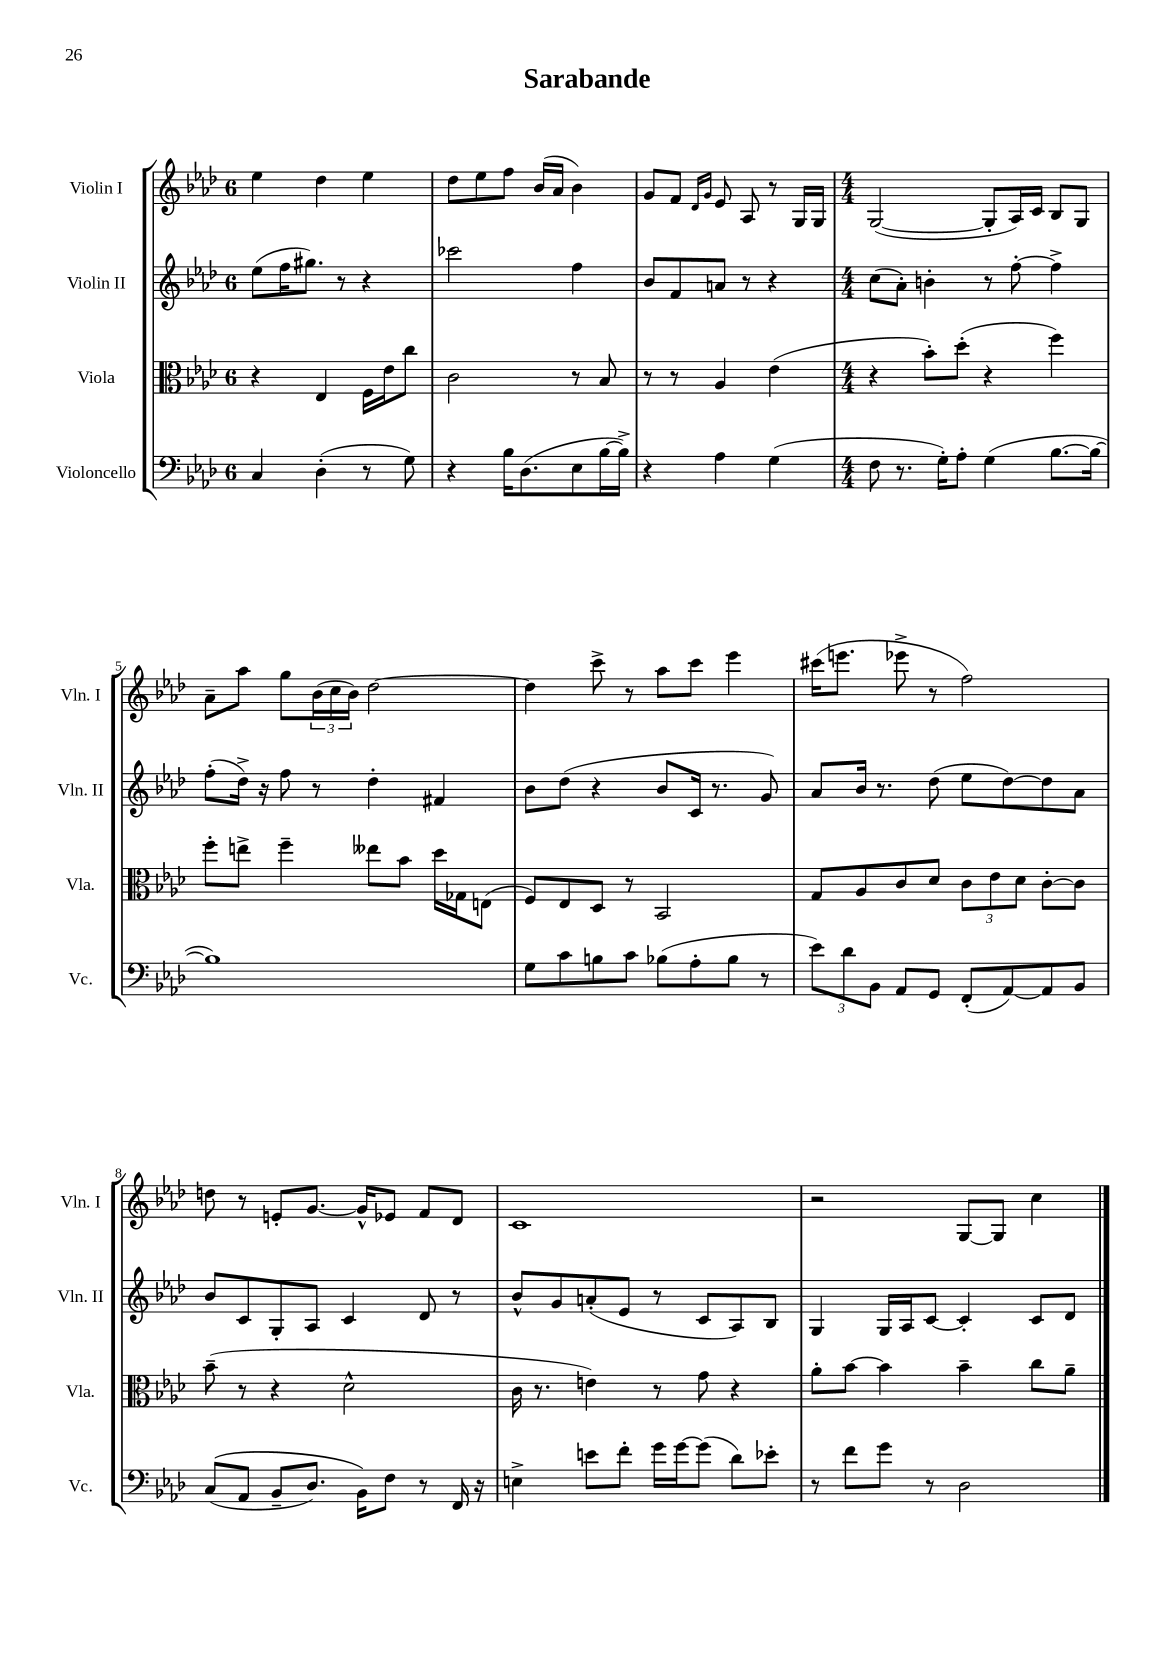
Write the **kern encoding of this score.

**kern	**kern	**kern	**kern
*staff4	*staff3	*staff2	*staff1
*clefF4	*clefC3	*clefG2	*clefG2
*k[b-e-a-d-]	*k[b-e-a-d-]	*k[b-e-a-d-]	*k[b-e-a-d-]
*M6/8	*M6/8	*M6/8	*M6/8
4C/	4r	(8ee-\L	4ee-\
.	.	16ff\K	.
.	.	8.gg#\J)	.
(4D-'\	4E-/	.	4dd-\
.	.	8r	.
8r	16F\LL	4r	4ee-\
.	16e-\J	.	.
8G\)	8cc\J	.	.
=	=	=	=
4r	2c\	2ccc-\	8dd-\L
.	.	.	8ee-\
16B-\LK	.	.	8ff\J
(8.D-\	.	.	.
.	.	.	(16b-/LL
.	.	.	16a-/JJ
8E-\	8r	4ff\	4b-\)
[16B-\L	8B-/	.	.
16B-^\]JJ)	.	.	.
=	=	=	=
4r	8r	8b-/L	8g/L
.	8r	8f/	8f/J
.	.	.	16qqd-/LL
.	.	.	16qqg/JJ
4A-\	4A-/	8a/J	8e-/
.	.	8r	8A-/
(4G\	(4e-\	4r	8r
.	.	.	16G/LL
.	.	.	16G/JJ
=	=	=	=
*M4/4	*M4/4	*M4/4	*M4/4
8F\	4r	(8cc\L	([2G/
8.r	.	8a-'\J)	.
.	8b-'\L)	4b'\	.
16G'\LK)	.	.	.
8A-'\J	(8dd-'\J	.	.
(4G\	4r	8r	8G'/]L
.	.	[8ff'\	16A-/L)
.	.	.	16c/JJ
[8.B-\L	4ff\)	4ff^\]	8B-/L
.	.	.	8G/J
16B-\_Jk	.	.	.
=	=	=	=
1B-])	8ff'\L	(8ff'\L	8a-~\L
.	8ee^\J	16dd-^\Jk)	8aa-\J
.	.	16r	.
.	4ff~\	8ff\	8gg\L
.	.	8r	(24b-\L
.	.	.	24cc\
.	.	.	24b-\JJ)
.	8ee--\L	4dd-'\	[2dd-\
.	8b-\J	.	.
.	16dd-\LL	4f#/	.
.	16G-\J	.	.
.	(8E\J	.	.
=	=	=	=
8G\L	8F/L)	8b-\L	4dd-\]
8c\	8E-/	(8dd-\J	.
8B\	8D-/J	4r	8ccc^\
8c\J	8r	.	8r
(8B-\L	2BB-/	8b-/L	8aa-\L
8A-'\	.	16c/Jk	8ccc\J
.	.	8.r	.
8B-\J	.	.	4eee-\
8r	.	8g/)	.
=	=	=	=
12e-\L)	8G/L	8a-/L	(16ccc#\LK
.	.	.	8.eee\J
12d-\	.	.	.
.	8A-/	16b-/Jk	.
12BB-\J	.	.	.
.	.	8.r	.
8AA-/L	8c/	.	8eee-^\
8GG/J	8d-/J	(8dd-\	8r
(8FF'/L	12c\L	8ee-\L	2ff\)
.	12e-\	.	.
[8AA-/)	.	[8dd-\)	.
.	12d-\J	.	.
8AA-/]	[8c'\L	8dd-\]	.
8BB-/J	8c\]J	8a-\J	.
=	=	=	=
&((8C/L	(8b-~\	8b-/L	8dd\
8AA-/J	8r	8c/	8r
8BB-~/L	4r	8G'/	8e'/L
8.D-/J)	.	8A-/J	[8.g/J
.	2d-^^\	4c/	.
16BB-\LK&)	.	.	16g^^/]LK
8F\J	.	.	8e-/J
8r	.	8d-/	8f/L
16FF/	.	8r	8d-/J
16r	.	.	.
=	=	=	=
4E^\	16c\	8b-^^/L	1c
.	8.r	.	.
.	.	8g/	.
8e\L	4e\)	(8a'/	.
8f'\J	.	8e-/J	.
16g\LL	8r	8r	.
[16g\J	.	.	.
(8g\]J	8g\	8c/L	.
8d-\L)	4r	8A-/)	.
8e-'\J	.	8B-/J	.
=	=	=	=
8r	8a-'\L	4G/	2r
8f\L	[8b-\J	.	.
8g\J	4b-\]	16G/LL	.
.	.	16A-/J	.
8r	.	[8c/J	.
2D-\	4b-~\	4c'/]	[8G/L
.	.	.	8G/]J
.	8cc\L	8c/L	4cc\
.	8a-~\J	8d-/J	.
==	==	==	==
*-	*-	*-	*-
